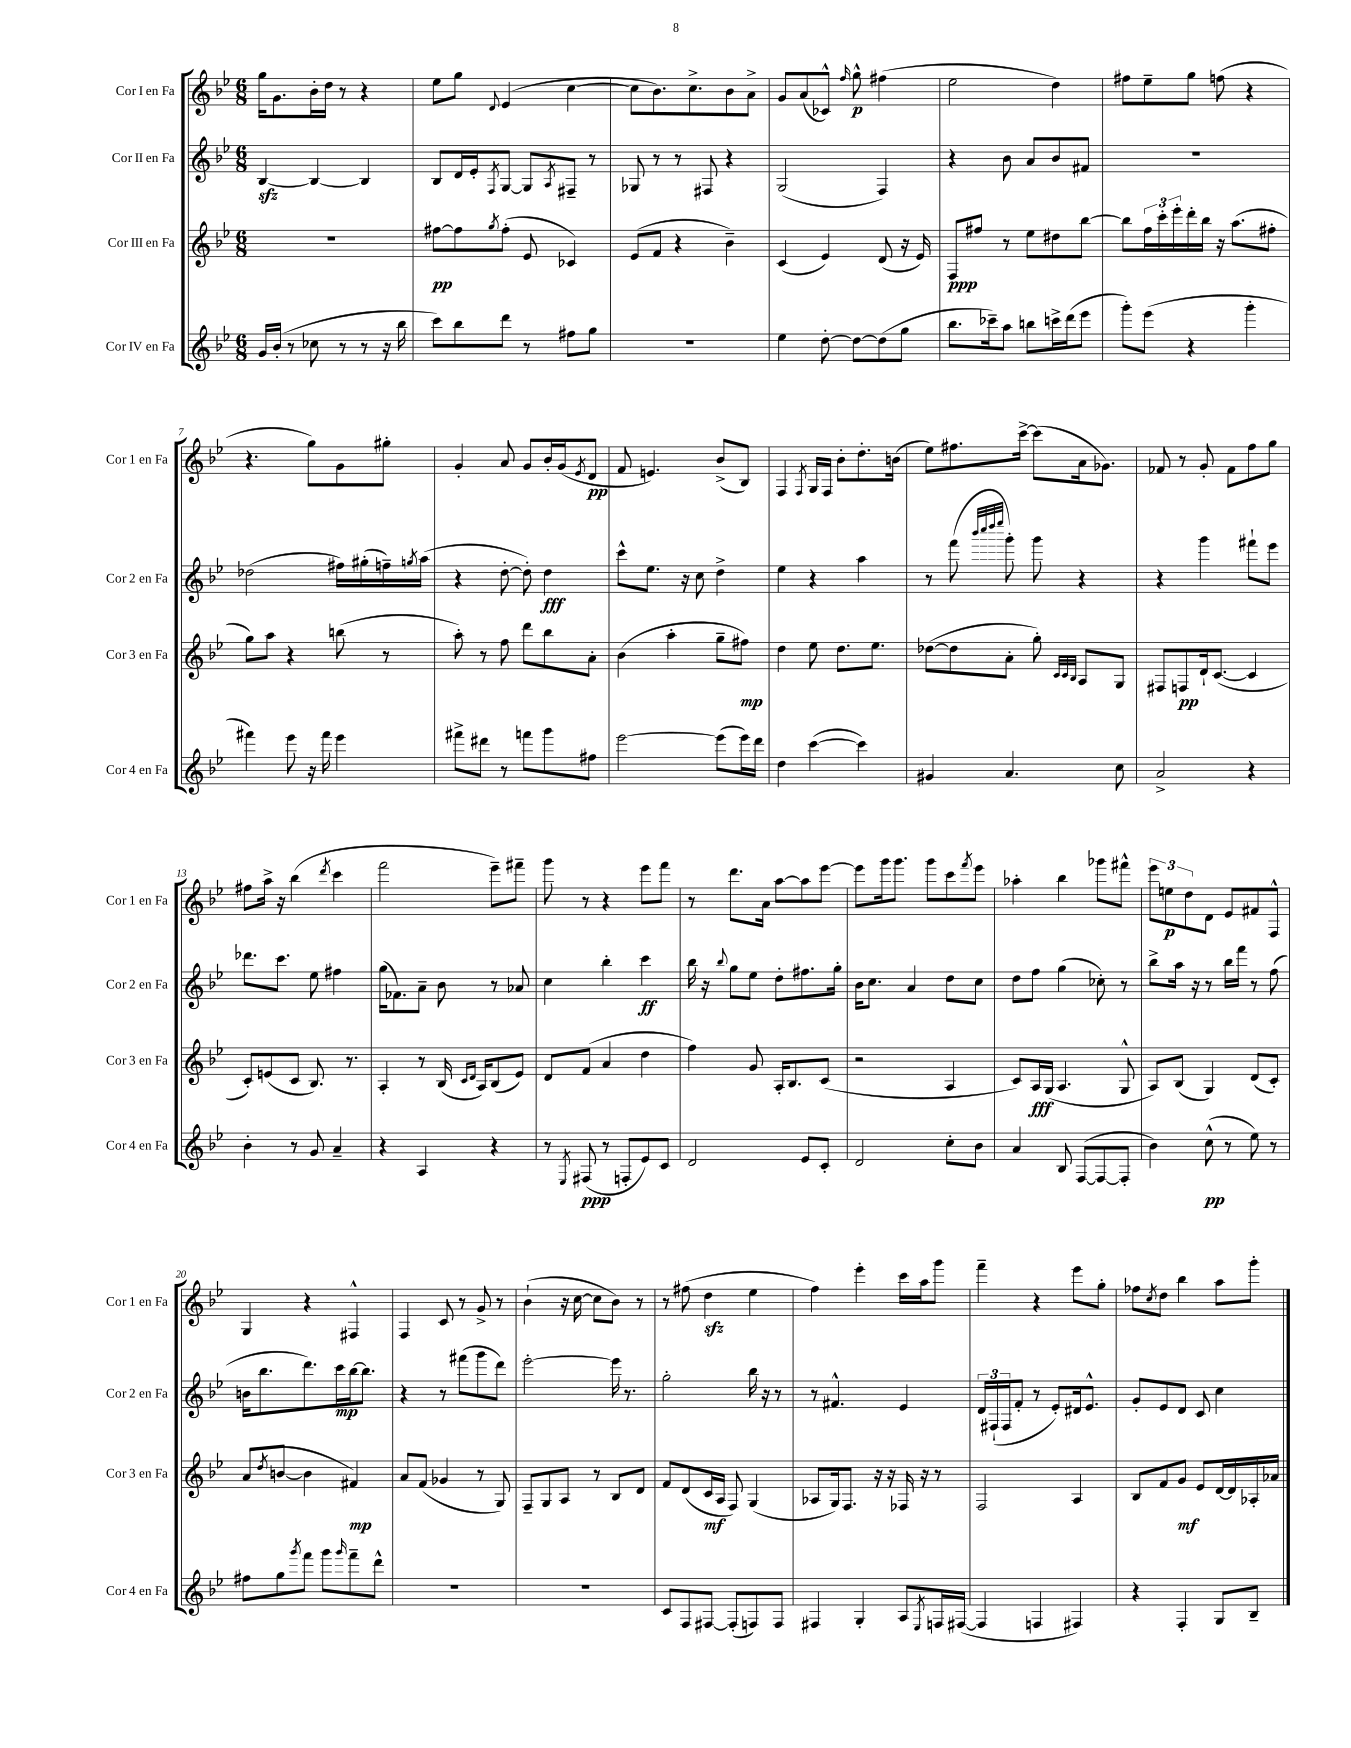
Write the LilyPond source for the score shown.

<<
\new StaffGroup <<
\new Staff = "s0" \with { instrumentName = "Cor I en Fa" shortInstrumentName = "Cor 1 en Fa" } {
    \clef treble \key bes \major \numericTimeSignature \time 6/8
    g''16 g'8. bes'16-. d''16 r8 r4 |
    ees''8 g''8 \appoggiatura { d'8 } ees'4( c''4~ |
    c''8 bes'8.) c''8.-> bes'8 a'8-> |
    g'8 a'8( ces'8-^) \grace { f''16 } g''8-^\p fis''4( |
    ees''2 d''4) |
    fis''8 ees''8-- g''8 f''8( r4 |
    r4. g''8) g'8 gis''8-. |
    g'4-. a'8 g'8 bes'16-. g'16( \acciaccatura { ees'8 } d'8\pp |
    f'8 e'4.) bes'8->( bes8) |
    f4 \acciaccatura { f8 } g16 f16 bes'8-. d''8.-. b'16( |
    ees''8) fis''8. c'''16~-> c'''8( a'16 ges'8.) |
    fes'8 r8 g'8-. fes'8 f''8 g''8 |
    fis''8 a''16-> r16 bes''4( \acciaccatura { d'''8 } c'''4 |
    f'''2 ees'''8--) fis'''8-- |
    g'''8 r8 r4 ees'''8 f'''8 |
    r8 d'''8. a'16 a''8~ a''8 ees'''8~ |
    ees'''8 g'''16 g'''8. g'''8 c'''8 \acciaccatura { f'''8 } ees'''8 |
    aes''4-. bes''4 ges'''8 fis'''8-^ |
    \tuplet 3/2 { ees'''8 e''8\p d''8 } d'8 ees'8 fis'8 f8-^ |
    g4 r4 fis4-^ |
    f4 c'8 r8 g'8-> r8 |
    bes'4-!( r16 c''16~ c''8 bes'8) r8 |
    r8 fis''8( d''4\sfz ees''4 |
    f''4) ees'''4-. c'''16 a''16 g'''8 |
    f'''4-- r4 ees'''8 g''8-. |
    fes''8 \acciaccatura { c''8 } d''8 bes''4 a''8 g'''8-. \bar "|." |
}
\new Staff = "s1" \with { instrumentName = "Cor II en Fa" shortInstrumentName = "Cor 2 en Fa" } {
    \clef treble \key bes \major \numericTimeSignature \time 6/8
    bes4~\sfz bes4~ bes4 |
    bes8 d'16 ees'16-. \acciaccatura { f8 } g8~ g8 \acciaccatura { a8 } fis8-- r8 |
    ges8 r8 r8 fis8 r4 |
    g2( f4) |
    r4 bes'8 a'8 bes'8 fis'8 |
    R2. |
    des''2( fis''16) gis''16-.( f''16--) \acciaccatura { g''8 } a''16( |
    r4 d''8~-. d''8-.) d''4\fff |
    c'''8-^ ees''8. r16 c''8 d''4-> |
    ees''4 r4 a''4 |
    r8 f'''8( \grace { bes'''32 c''''32 d''''32 ees''''32 } g'''8-.) g'''8 r4 |
    r4 g'''4 fis'''8-! ees'''8 |
    des'''8. c'''8. ees''8 fis''4 |
    g''16( fes'8.) a'8-- bes'8 r8 aes'8 |
    c''4 bes''4-. c'''4\ff |
    bes''16 r16 \appoggiatura { bes''8 } g''8 ees''8 d''8-. fis''8. g''16-. |
    bes'16 c''8. a'4 d''8 c''8 |
    d''8 f''8 g''4( ces''8-.) r8 |
    bes''8-> a''16 r16 r8 bes''16 f'''16 r8 f''8( |
    b'16 bes''8. d'''8.) c'''16\mp bes''16~ bes''8. |
    r4 r8 fis'''8( g'''8 d'''8) |
    ees'''2~-. ees'''16 r8. |
    g''2-. bes''16 r16 r8 |
    r8 fis'4.-^ ees'4 |
    \tuplet 3/2 { d'16 fis16-!( fis16 } f'8-. r8 ees'8-.) dis'16 ees'8.-^ |
    g'8-. ees'8 d'8 c'8 c''4 \bar "|." |
}
\new Staff = "s2" \with { instrumentName = "Cor III en Fa" shortInstrumentName = "Cor 3 en Fa" } {
    \clef treble \key bes \major \numericTimeSignature \time 6/8
    R2. |
    fis''8~\pp fis''8 \acciaccatura { g''8 } fis''8-.( ees'8 ces'4) |
    ees'8( f'8 r4 bes'4--) |
    c'4( ees'4) d'8( r16 ees'16) |
    f8\ppp fis''8 r8 ees''8 dis''8 bes''8~ |
    bes''8 \tuplet 3/2 { f''16 c'''16-. ees'''16-. } d'''16-. bes''16 r16 a''8.( fis''8-. |
    g''8) a''8 r4 b''8( r8 |
    a''8-.) r8 f''8 d'''8 bes''8 a'8-. |
    bes'4( a''4-. g''8-- fis''8\mp) |
    d''4 ees''8 d''8. ees''8. |
    des''8~( des''8 a'8-. g''8-.) \grace { c'32 c'32 bes32 } a8 g8 |
    fis8 f8\pp d'16-! c'8.~( c'4 |
    c'8-.) e'8( c'8 bes8.) r8. |
    a4-. r8 bes16( \grace { c'16 d'16 } a16) bes8( ees'8) |
    d'8 f'8( a'4 d''4 |
    f''4) g'8 a16-. bes8. c'8( |
    r2 a4 |
    c'8) a16\fff g16( a4. g8-^ |
    a8) bes8( g4) d'8( c'8-.) |
    a'8( \acciaccatura { d''8 } b'8~ b'4 fis'4\mp) |
    a'8 f'8( ges'4 r8 g8) |
    f8-- g8 a8 r8 bes8 d'8 |
    f'8 d'8( c'16\mf a16 f8) g4( |
    aes8 g16) f8. r16 r16 fes16 r16 r8 |
    f2 a4 |
    bes8 f'8 g'8\mf ees'8 d'16~ d'16 aes16-. aes'16 \bar "|." |
}
\new Staff = "s3" \with { instrumentName = "Cor IV en Fa" shortInstrumentName = "Cor 4 en Fa" } {
    \clef treble \key bes \major \numericTimeSignature \time 6/8
    g'16 bes'16-.( r8 ces''8 r8 r8 r16 bes''16 |
    c'''8) bes''8 d'''8 r8 fis''8 g''8 |
    R2. |
    ees''4 d''8~-. d''8~ d''8( g''8 |
    bes''8. ces'''16--) a''8 b''8 c'''16-> d'''16( ees'''8 |
    g'''8-.) ees'''8( r4 g'''4-. |
    fis'''4) ees'''8 r16 fis'''16 ees'''4 |
    fis'''8-> dis'''8 r8 f'''8 g'''8 fis''8 |
    ees'''2~ ees'''8( ees'''16) d'''16 |
    d''4 c'''4~( c'''4) |
    gis'4 a'4. c''8 |
    a'2-> r4 |
    bes'4-. r8 g'8 a'4-- |
    r4 a4 r4 |
    r8 \acciaccatura { ees8 } fis8\ppp( r8 f8-. ees'8) c'8 |
    d'2 ees'8 c'8-. |
    d'2 c''8-. bes'8 |
    a'4 bes8 f8~( f8~ f8-. |
    bes'4) c''8-^\pp( r8 ees''8) r8 |
    fis''8 g''8 \acciaccatura { g'''8 } f'''8 g'''8 \grace { g'''16 } f'''8-- d'''8-^ |
    R2. |
    R2. |
    c'8 f8 fis8~ fis8-.( f8) f8 |
    fis4 g4-. a8 \acciaccatura { ees8 } f16 fis16~( |
    fis4 f4 fis4) |
    r4 f4-. g8 bes8-- \bar "|." |
}
>>
>>
